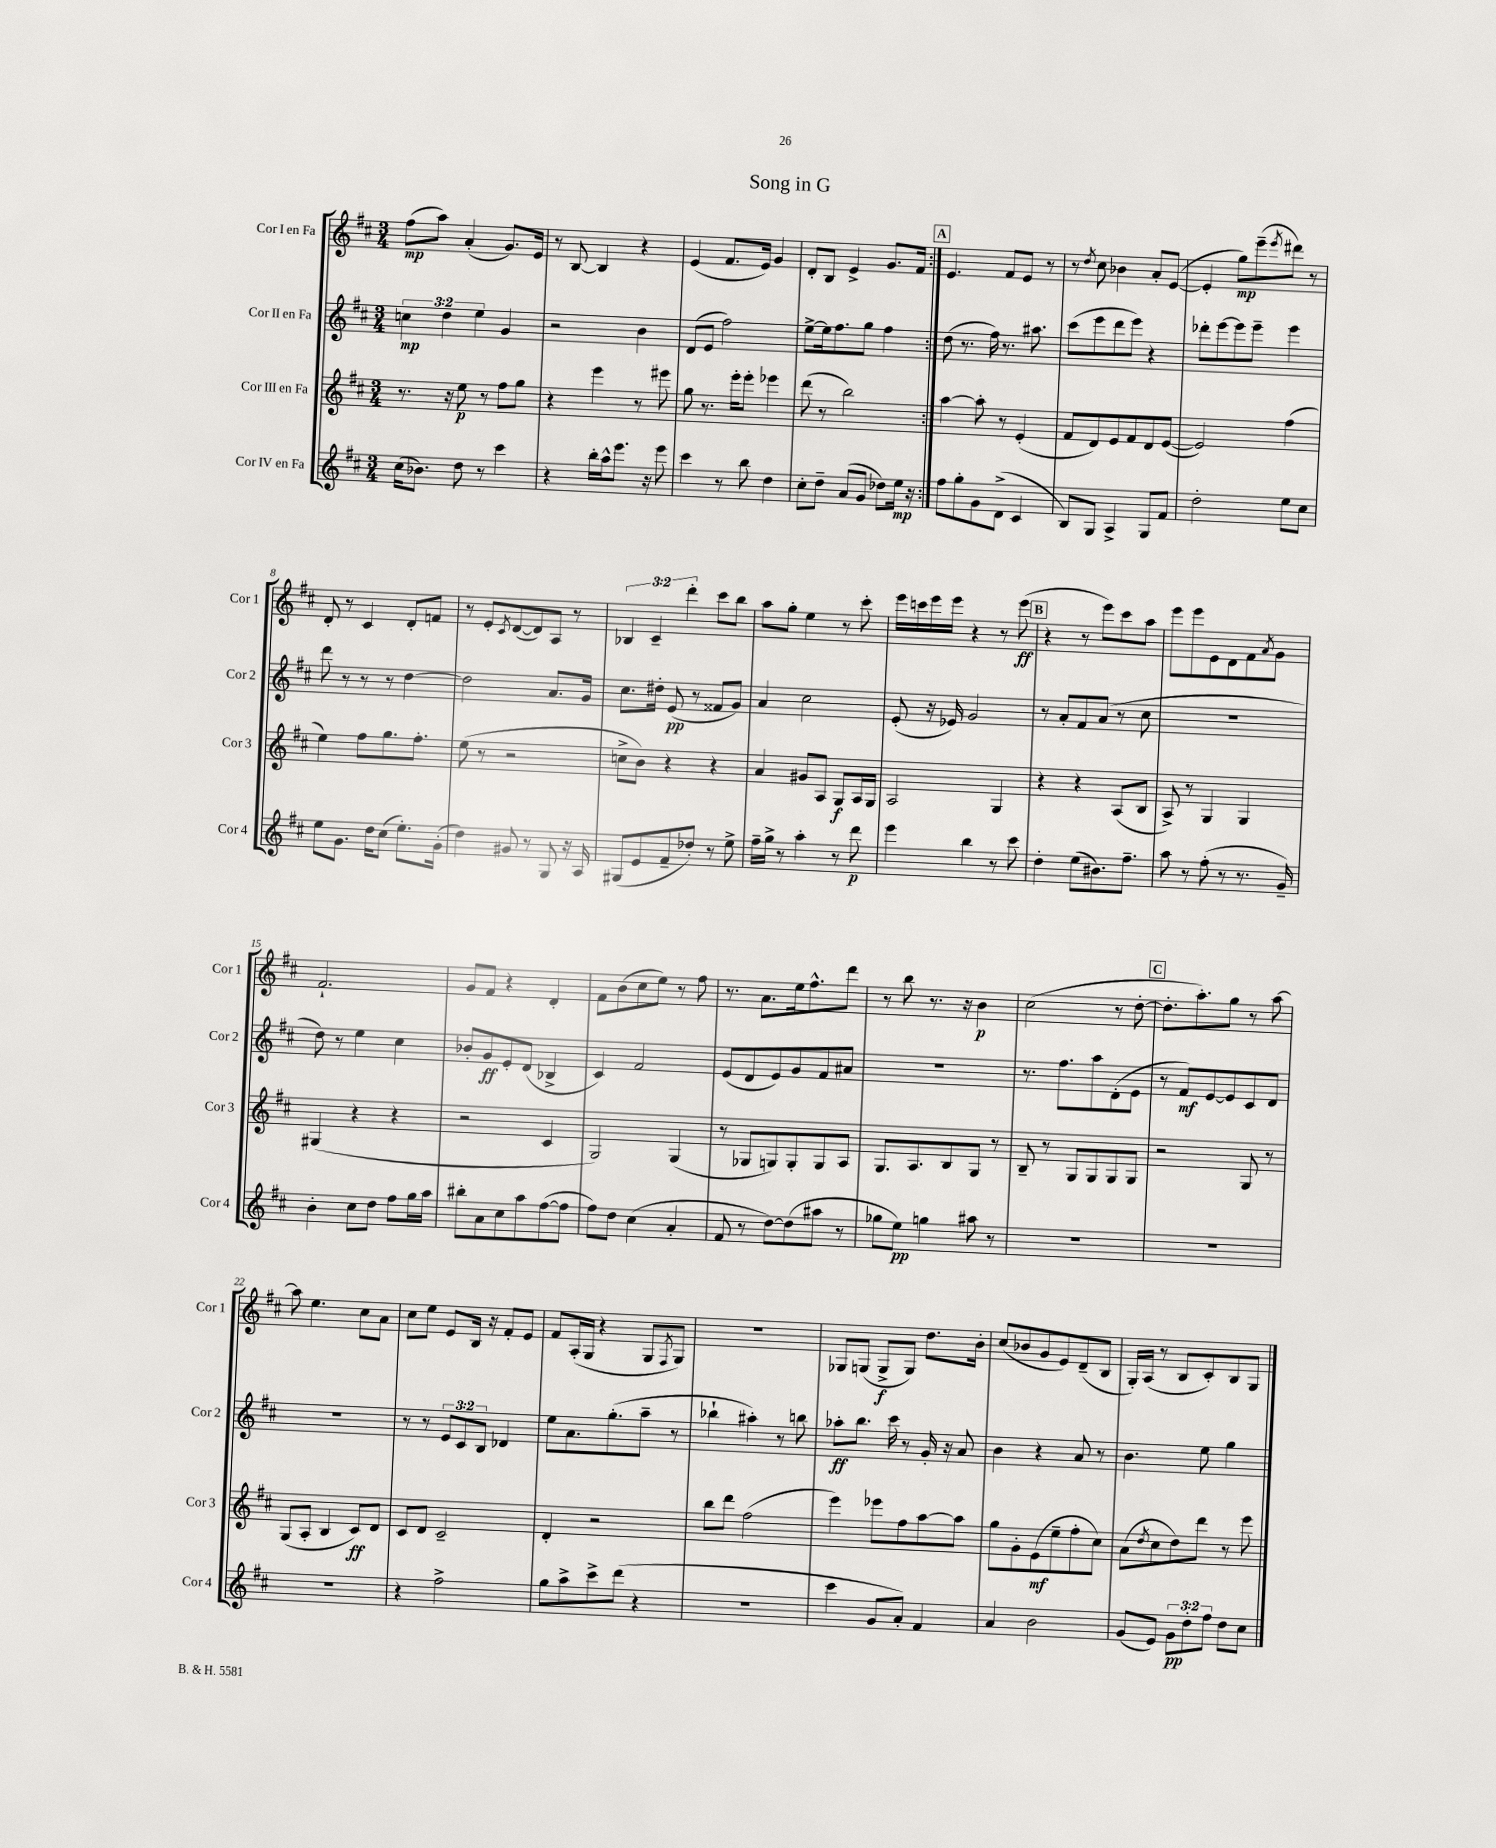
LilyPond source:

\header { title = "Song in G" }
<<
\new StaffGroup <<
\new Staff = "s0" \with { instrumentName = "Cor I en Fa" shortInstrumentName = "Cor 1" } {
    \clef treble \key d \major \numericTimeSignature \time 3/4 \override Staff.TupletNumber.text = #tuplet-number::calc-fraction-text
    \repeat volta 2 { fis''8\mp( a''8) a'4-.( g'8.) e'16 |
    r8 b8~ b4 r4 |
    e'4( fis'8. e'16) g'4 |
    d'8-. b8 e'4-> g'8. fis'16 | }
    \mark \markup { \box "A" } e'4. fis'8 e'8 r8 |
    r8 \acciaccatura { d''8 } cis''8 bes'4 a'8-. e'8~( |
    e'4-. g''8\mp) e'''8--( \acciaccatura { e'''8 } dis'''8) r8 |
    d'8-. r8 cis'4 d'8-. f'8 |
    r8 e'8-. \acciaccatura { cis'8 } d'8~( d'8) a8 r8 |
    \tuplet 3/2 { bes4 cis'4-- d'''4-. } cis'''8 b''8 |
    a''8 g''8-. e''4 r8 cis'''8-. |
    e'''16 c'''16 e'''16 e'''16 r4 r8 e'''8\ff( |
    \mark \markup { \box "B" } r4 r8 e'''8) cis'''8 a''8 |
    e'''8 e'''8 e'8 d'8 fis'8 \acciaccatura { a'8 } g'8 |
    fis'2.-! |
    g'8 fis'8 r4 d'4-. |
    fis'8 b'8( cis''8 e''8) r8 fis''8 |
    r8. a'8. e''16 fis''8.-^ d'''8 |
    r8 b''8 r8. r16 b'4\p |
    cis''2( r8 d''8~-. |
    \mark \markup { \box "C" } d''8.-. a''8.-.) g''8 r8 a''8~ |
    a''8 e''4. cis''8 a'8 |
    cis''8 e''8 e'8 b16 r16 fis'8-. e'8 |
    fis'8 a16-.( g16 r4 g8 \acciaccatura { fis8 } g8) |
    R2. |
    ges8 g8( g8->\f g8) d''8. b'16-. |
    cis''8( bes'8 g'8 e'8) d'8--( b8 |
    g16-.) a16( r8 b8 cis'8-.) b8 g8 \bar "|." |
}
\new Staff = "s1" \with { instrumentName = "Cor II en Fa" shortInstrumentName = "Cor 2" } {
    \clef treble \key d \major \numericTimeSignature \time 3/4 \override Staff.TupletNumber.text = #tuplet-number::calc-fraction-text
    \repeat volta 2 { \tuplet 3/2 { c''4\mp d''4 e''4 } g'4 |
    r2 b'4 |
    d'8( e'8 fis''2) |
    e''8~-> e''16 fis''8. g''8 fis''4 | }
    \mark \markup { \box "A" } d''8( r8. fis''16) r8. ais''8. |
    cis'''8( e'''8 d'''8 e'''8) r4 |
    des'''8-. e'''8~ e'''8 e'''8-- e'''4 |
    d'''8 r8 r8 r8 d''4~ |
    d''2 a'8. g'16 |
    cis''8. dis''16-. e'8\pp( r8 fisis'8 g'8) |
    a'4 cis''2 |
    e'8-.( r16 ees'16) g'2 |
    \mark \markup { \box "B" } r8 a'8-. fis'8 a'8( r8 cis''8 |
    R2. |
    d''8) r8 e''4 cis''4 |
    bes'8-. g'8\ff e'8-. d'8( bes4-> |
    cis'4) fis'2 |
    e'8( d'8 e'8) g'8 fis'8 ais'8 |
    R2. |
    r8. fis''8. a''8 d'8-.( e'8 |
    \mark \markup { \box "C" } r8 fis'8\mf) e'8~ e'8 cis'8 d'8 |
    R2. |
    r8 r8 \tuplet 3/2 { e'8 cis'8 b8 } des'4 |
    e''8 a'8. g''8.-.( a''8-- r8 |
    bes''4-! ais''4-.) r8 b''8 |
    aes''8-.\ff b''8. cis'''16 r8 g'16-. r16 a'8 |
    b'4 r4 a'8 r8 |
    b'4. e''8 g''4 \bar "|." |
}
\new Staff = "s2" \with { instrumentName = "Cor III en Fa" shortInstrumentName = "Cor 3" } {
    \clef treble \key d \major \numericTimeSignature \time 3/4
    \repeat volta 2 { r8. r16 e''8\p r8 fis''8 g''8 |
    r4 e'''4 r8 eis'''8 |
    g''8 r8. e'''16-. e'''8-. ees'''4 |
    d'''8( r8 b''2) | }
    \mark \markup { \box "A" } a''4~ a''8-. r8 e'4-.( |
    fis'8 d'8) e'8 fis'8 d'8 e'8~( |
    e'2) fis''4( |
    e''4) fis''8 g''8. fis''8.-. |
    e''8( r8 r2 |
    c''8-> b'8) r4 r4 |
    a'4 gis'8 a8 g8\f a16 g16 |
    a2 g4 |
    \mark \markup { \box "B" } r4 r4 a8( b8 |
    a8->) r8 g4 g4 |
    gis4( r4 r4 |
    r2 cis'4 |
    g2) g4( |
    r8 ges8 g8) g8-. g8 a8 |
    g8. a8. b8 g8 r8 |
    b8-- r8 g8 g8 g8 g8 |
    \mark \markup { \box "C" } r2 g8 r8 |
    g8( a8-. b4 cis'8\ff) d'8 |
    cis'8 d'8 cis'2-- |
    d'4-. r2 |
    b''8 d'''8 fis''2( |
    e'''4) ees'''8 fis''8 a''8~ a''8 |
    g''8 g'8-. e'8\mf( e''8-- fis''8-. cis''8) |
    a'8( \acciaccatura { d''8 } cis''8 d''8) d'''8 r8 e'''8 \bar "|." |
}
\new Staff = "s3" \with { instrumentName = "Cor IV en Fa" shortInstrumentName = "Cor 4" } {
    \clef treble \key d \major \numericTimeSignature \time 3/4 \override Staff.TupletNumber.text = #tuplet-number::calc-fraction-text
    \repeat volta 2 { cis''16( bes'8.) d''8 r8 cis'''4 |
    r4 b''16-. a''16-^ e'''8. r16 e'''8 |
    cis'''4 r8 b''8 d''4 |
    cis''8-. d''8-- a'8( g'8 des''8) e''16\mp r16 | }
    \mark \markup { \box "A" } fis''8 g''8-. g'8 d'8->( cis'4 |
    b8) g8 a4-> g8 fis'8 |
    d''2-. e''8 cis''8 |
    e''8 g'8. d''16 cis''8( e''8.-.) g'16-.( |
    d''4) gis'8 r8 g8 r16 a16 |
    gis8( e'8 fis'8-- des''8-.) r8 e''8-> |
    fis''16-- g''16-> r8 a''4-. r8 d'''8\p |
    e'''4 b''4 r8 cis'''8 |
    \mark \markup { \box "B" } d''4-. e''8( bis'8.) fis''8.-- |
    a''8 r8 fis''8-.( r8 r8. g'16--) |
    b'4-. cis''8 d''8 fis''8 g''16 a''16 |
    bis''8-. a'8 cis''8 a''8 fis''8~( fis''8 |
    fis''8) d''8 cis''4( a'4-. |
    fis'8 r8 d''8~) d''8( ais''8 r8 |
    ges''8 e''8\pp) g''4 ais''8 r8 |
    R2. |
    \mark \markup { \box "C" } R2. |
    R2. |
    r4 fis''2-> |
    g''8 a''8-> cis'''8-> d'''8( r4 |
    R2. |
    cis'''4 g'8 a'8-.) fis'4 |
    a'4 b'2 |
    g'8( e'8) \tuplet 3/2 { g'8\pp d''8-. fis''8 } d''8 cis''8 \bar "|." |
}
>>
>>
